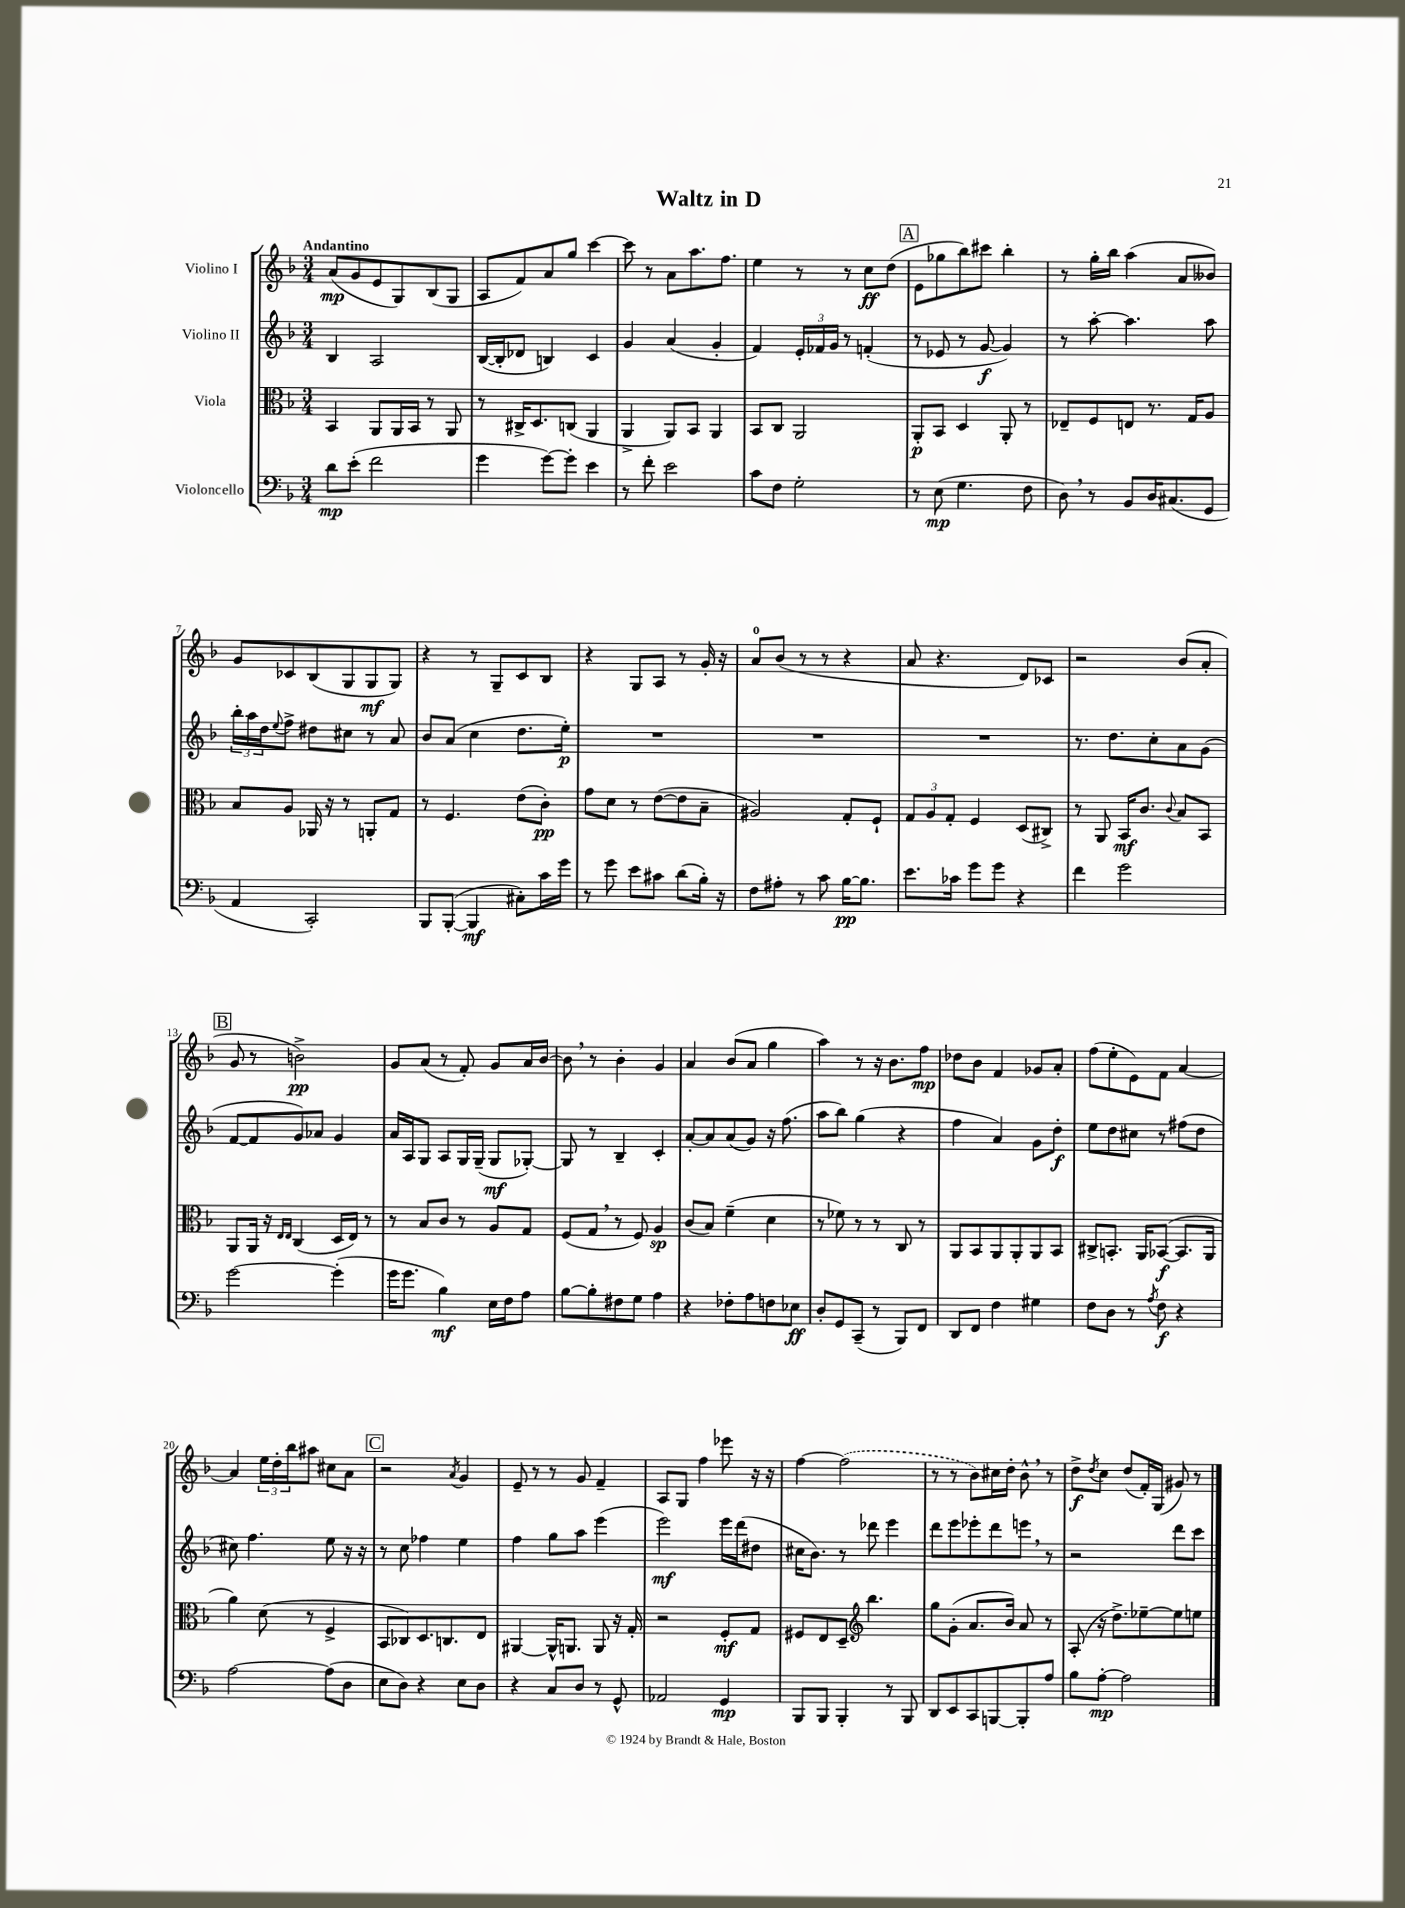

**kern	**kern	**kern	**kern
*staff4	*staff3	*staff2	*staff1
*clefF4	*clefC3	*clefG2	*clefG2
*k[b-]	*k[b-]	*k[b-]	*k[b-]
*M3/4	*M3/4	*M3/4	*M3/4
8d	4BB-	4B-	(8a
(8e'	.	.	8g
2f	8AA	2A	8e
.	16AA	.	8G)
.	16BB-	.	.
.	8r	.	(8B-
.	8AA	.	8G
=	=	=	=
4g	8r	([16B-	8A
.	.	16B-']	.
.	16C#^	8d-	8f)
.	8.D	.	.
[8g)	.	4B)	8a
8g']	(8C	.	8gg
4e	4AA	4c	[4ccc
=	=	=	=
8r	4AA^	4g	8ccc]
8f'	.	.	8r
2e	8AA)	(4a	8a
.	8BB-	.	8.aa
.	4AA	4g'	.
.	.	.	8.ff
=	=	=	=
8c	8BB-	4f)	4ee
8F	8C	.	.
2G'	2AA	24e'	8r
.	.	24f-	.
.	.	24g	.
.	.	8r	8r
.	.	(4f'	8cc
.	.	.	(8dd
=	=	=	=
8r	8AA'	8r	8e
(8E	8BB-	8e-	8gg-
4.G	4D	8r	8bb-)
.	.	[8g	8ccc#
.	8AA'	4g])	4bb-'
8F	8r	.	.
=	=	=	=
8D)	8E-~	8r	8r
8r	8F	[8aa'	16gg'
.	.	.	16bb-
8BB-	8E	4.aa]	(4aa
16D	8.r	.	.
(8.C#	.	.	.
.	.	.	8a
.	16G	.	.
8GG	8A	8aa	8b--)
=	=	=	=
4AA	8B-	24bb-'	8g
.	.	24aa	.
.	.	24dd	.
.	.	8qqee	.
.	8A	8ff^	8c-
2CC')	16AA-	8dd#	(8B-
.	16r	.	.
.	8r	8cc#	8G
.	8AA'	8r	8G
.	8G	8a	8G)
=	=	=	=
8BBB-	8r	8b-	4r
([8BBB-'	4.F	(8a	.
4BBB-]	.	4cc	8r
.	.	.	8G~
8C#')	(8e	8.dd	8c
16c	8c')	.	8B-
16g	.	16ee')	.
=	=	=	=
8r	8g	2.r	4r
8g	8d	.	.
8e	8r	.	8G
8c#	([8e	.	8A
(8d	8e]	.	8r
16B-')	8B-~	.	16g'
16r	.	.	16r
=	=	=	=
8F	2A#)	2.r	8a
8A#'	.	.	(8b-
8r	.	.	8r
8c	.	.	8r
[16B-	8G'	.	4r
8.B-]	.	.	.
.	8F`	.	.
=	=	=	=
8.e	12G	2.r	8a
.	12A	.	.
.	.	.	4.r
.	12G'	.	.
16c-	.	.	.
8g	4F	.	.
8g	.	.	.
4r	(8D	.	8d)
.	8C#^)	.	8c-
=	=	=	=
4f	8r	8.r	2r
.	8AA	.	.
.	.	8.dd	.
2g	16BB-	.	.
.	8.c	.	.
.	.	8cc'	.
.	8qqc	.	.
.	8B-	8a	(8b-
.	8BB-	(8g	8a'
=	=	=	=
[2g	8AA	[8f	8g
.	16AA	8f]	8r
.	16r	.	.
.	16qqE	.	.
.	16qqE	.	.
.	(4C	8g)	2b^)
.	.	8a-	.
(4g']	16D	4g	.
.	16E)	.	.
.	8r	.	.
=	=	=	=
16g	8r	16a	8g
8.g	.	16A	.
.	8B-	8G	(8a
4B-)	8c	8A	8r
.	8r	16G	8f')
.	.	(16G~	.
16E	8A	8G	8g
16F	.	.	.
8A	8G	[8G-')	16a
.	.	.	[16b-
=	=	=	=
[8B-	(8F	8G-]	8b-]
8B-']	8G	8r	8r
8F#	8r	4B-~	4b-'
8G	8F)	.	.
4A	4A	4c'	4g
=	=	=	=
4r	(8c	[8a'	4a
.	8B-)	8a]	.
8F-'	(4f~	(8a	(8b-
8A	.	8g)	8a
8F	4d	16r	4gg
.	.	(8.ff	.
8E-	.	.	.
=	=	=	=
8D'	8r	8aa	4aa)
8GG	8f-)	8bb-)	.
(8CC~	8r	(4gg	8r
8r	8r	.	16r
.	.	.	8.b-
8BBB-)	8C	4r	.
8FF	8r	.	8ff
=	=	=	=
8DD	8AA	4ff	8dd-
8FF	8BB-	.	8b-
4F	8AA	4a)	4f
.	8AA'	.	.
4G#	8AA	8g	8g-
.	8BB-	8dd'	8a'
=	=	=	=
8F	8C#^	8ee	(8ff
8D	8.BB'	8dd	8ee'
8r	.	8cc#	8e)
.	16AA	.	.
8qA	.	.	.
8F	([8BB-	8r	8f
4r	8.BB-]	(8ff#	[4a
.	.	8dd	.
.	16AA	.	.
=	=	=	=
[2A	4a)	8cc#)	4a]
.	.	4.ff	.
.	(8d	.	24ee
.	.	.	24dd'
.	.	.	24bb-
.	8r	.	8aa#
(8A]	4F^	8ee	8cc#
8D	.	16r	8a
.	.	16r	.
=	=	=	=
8E	8BB-	8r	2r
8D)	8C-)	8cc	.
4r	8.D	4ff-	.
.	8.C	.	.
.	.	.	8qa
8E	.	4ee	4g
8D	8E	.	.
=	=	=	=
4r	[4AA#	4ff	8e~
.	.	.	8r
8C	16AA#^^]	8gg	8r
.	8.AA	.	.
8D	.	8aa	8g
8r	8AA	(4eee	4f~
8GG^^	16r	.	.
.	16G'	.	.
=	=	=	=
2AA-	2r	2eee)	8A
.	.	.	8G
.	.	.	4ff
4GG	8F'	16eee	8eee-
.	.	(16ddd	.
.	8G	8dd#	16r
.	.	.	16r
=	=	=	=
8BBB-	8F#	16cc#	[4ff
.	.	8.b-)	.
8BBB-	8E	.	.
4BBB-'	8D~	8r	(2ff]
*	*clefG2	*	*
.	4.bb-	8ddd-	.
8r	.	4eee	.
8BBB-	.	.	.
=	=	=	=
8DD	8gg	8ddd	8r
8EE	(8g'	8eee	8r
8CC	8.a	8eee-'	8b-)
[8BBB	.	8ddd	16cc#
.	16b-)	.	16dd'
8BBB']	8a	8eee	8b-^^
8A	8r	8r	8r
=	=	=	=
8B-	(8A'	2r	8dd^
.	.	.	8qdd
[8A'	16r	.	8cc
.	8.dd^)	.	.
2A]	.	.	(8dd
.	[8ee-~	.	16f')
.	.	.	(16G
.	8ee-]	8ddd	8g#)
.	8ee	8ccc	8r
==	==	==	==
*-	*-	*-	*-
